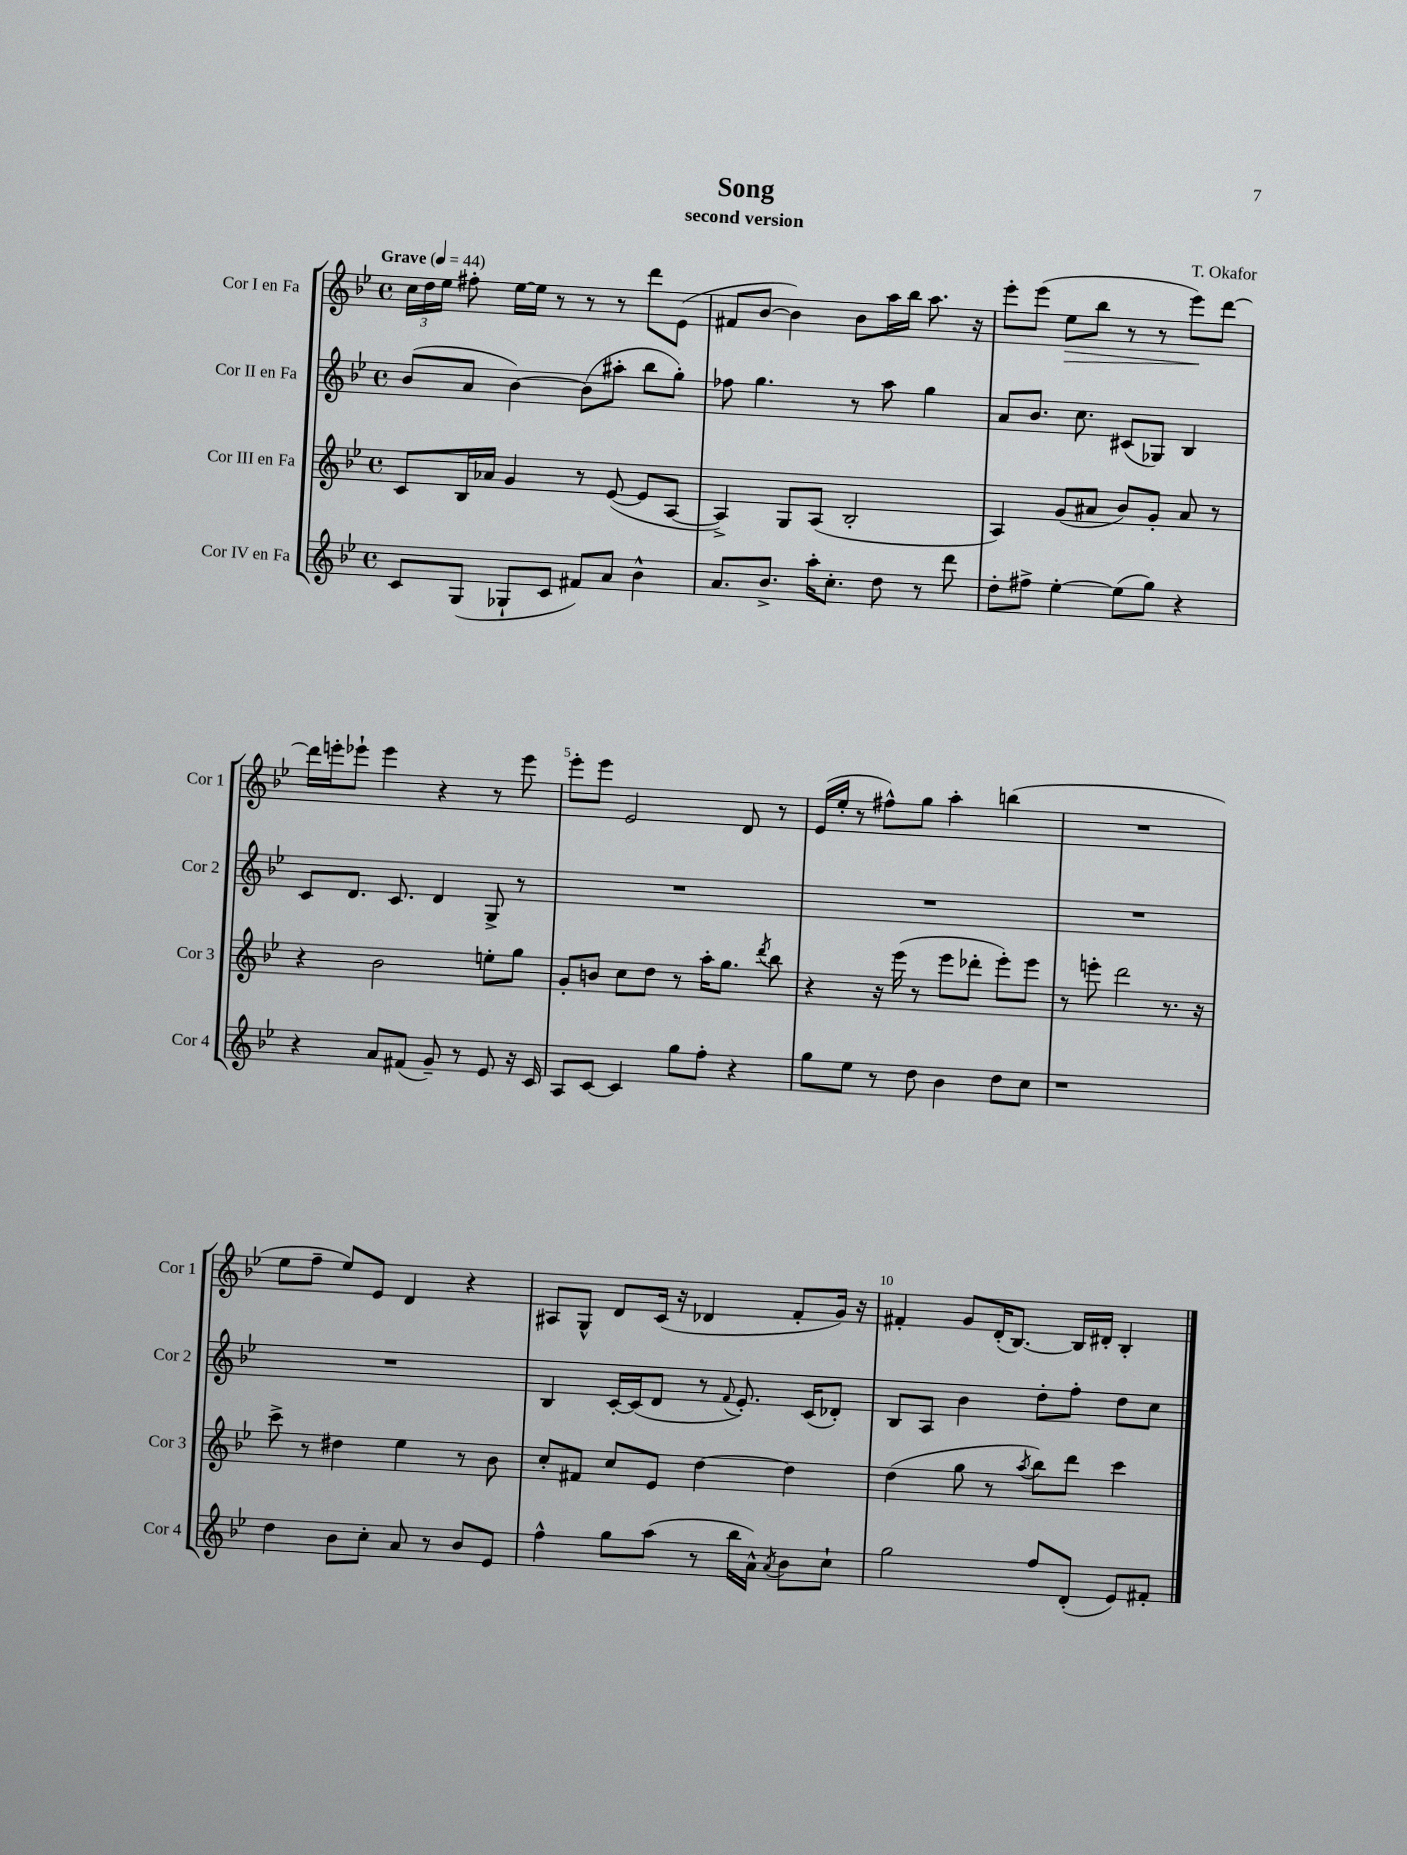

**kern	**kern	**kern	**kern	**dynam
*part4	*part3	*part2	*part1	*part1
*staff4	*staff3	*staff2	*staff1	*staff1
*I"Cor IV en Fa	*I"Cor III en Fa	*I"Cor II en Fa	*I"Cor I en Fa	*
*I'Cor 4	*I'Cor 3	*I'Cor 2	*I'Cor 1	*
*clefG2	*clefG2	*clefG2	*clefG2	*
*k[b-e-]	*k[b-e-]	*k[b-e-]	*k[b-e-]	*
*M4/4	*M4/4	*M4/4	*M4/4	*
*met(c)	*met(c)	*met(c)	*met(c)	*
*MM44	*MM44	*MM44	*MM44	*
=1	=1	=1	=1	=1
!	!	!	!LO:TX:a:B:t=Grave	!
8c/L	8c/L	(8b-/L	24cc\LL	.
.	.	.	24dd\	.
.	.	.	24ee-\JJ	.
(8G/J	16B-/L	8a/J	8ff#X'\	.
.	16a-X/JJ	.	.	.
8G-X`/L	4g/	[4b-\)	[16ee-\LL	.
.	.	.	16ee-\JJ]	.
8c/J	.	.	8r	.
8f#X/L)	8r	(8b-\L]	8r	.
8a/J	([8e-/	8aa#X'\J	8r	.
4b-^^\	8e-/L]	8bb-\L	8ddd\L	.
.	[8A/J	8gg'\J)	(8e-\J	.
=2	=2	=2	=2	=2
8.a/L	4A^/])	8ff-X\	8f#X/L	.
.	.	4.gg\	[8b-/J	.
8.b-^/J	.	.	.	.
.	8G/L	.	4b-\])	.
16aa'\KL	(8A/J	.	.	.
8.cc'\J	.	.	.	.
.	2B-'/	8r	8b-\L	.
8dd\	.	8aa\	16aa\L	.
.	.	.	16bb-\JJ	.
8r	.	4gg\	8.aa\	.
8ddd\	.	.	.	.
.	.	.	16r	.
=3	=3	=3	=3	=3
8dd'\L	4A/)	8a/L	8eee-'\L	.
8ff#X^\J	.	8.b-/J	(8eee-\J	.
!	!	!	!	!LO:HP:b
[4ee-'\	(8g/L	.	8ee-\L	>
.	.	8.cc\	.	.
.	8a#X/J	.	8bb-\J	.
(8ee-\L]	8b-/L)	(8c#X/L	8r	.
8gg\J)	8g'/J	8G-X/J)	8r	.
4r	8a#/	4B-/	8eee-\L)	.
.	8r	.	[8ddd\J	]
!!LO:LB:g=z
=4	=4	=4	=4	=4
4r	4r	8c/L	16ddd\LL]	.
.	.	.	16eeen'\J	.
.	.	8.d/J	8eee-X`\J	.
8a/L	2b-\	.	4eee-\	.
.	.	8.c/	.	.
(8f#X/J	.	.	.	.
8g~/)	.	4d/	4r	.
8r	.	.	.	.
8e-/	8een'\L	8G^/	8r	.
16r	8gg\J	8r	8eee-\	.
16c/	.	.	.	.
=5	=5	=5	=5	=5
8A/L	8g'/L	1r	8eee-'\L	.
[8c/J	8bn/J	.	8eee-\J	.
4c/]	8cc\L	.	2e-/	.
.	8dd\J	.	.	.
8gg\L	8r	.	.	.
8ff'\J	16aa'\KL	.	.	.
.	8.gg\J	.	.	.
4r	.	.	8d/	.
.	8qddd/	.	.	.
.	8bb-\	.	8r	.
=6	=6	=6	=6	=6
8gg\L	4r	1r	(16e-/LL	.
.	.	.	16ee-'/JJ	.
8ee-\J	.	.	8r	.
8r	16r	.	8ff#X^^\L)	.
.	(16eee-\	.	.	.
8dd\	8r	.	8gg\J	.
4b-\	8eee-\L	.	4aa'\	.
.	8ddd-X'\J	.	.	.
8dd\L	8eee-'\L)	.	(4bbn\	.
8cc\J	8eee-\J	.	.	.
=7	=7	=7	=7	=7
1r	8r	1r	1r	.
.	8eeen'\	.	.	.
.	2ddd\	.	.	.
.	8.r	.	.	.
.	16r	.	.	.
!!LO:LB:g=z
=8	=8	=8	=8	=8
4dd\	8ccc^\	1r	8ee-\L	.
.	8r	.	8ff~\J	.
8b-\L	4dd#X\	.	8ee-/L)	.
8cc'\J	.	.	8e-/J	.
8a/	4ee-\	.	4d/	.
8r	.	.	.	.
8b-/L	8r	.	4r	.
8e-/J	8b-\	.	.	.
=9	=9	=9	=9	=9
4ff^^\	8cc'/L	4B-/	8A#X/L	.
.	8f#X/J	.	8G^^/J	.
8gg\L	8cc/L	[16c'/LL	8d/L	.
.	.	(16c/J]	.	.
(8aa\J	8e-/J	8d/J	(16c/Jk	.
.	.	.	16r	.
8r	[4dd\	8r	4d-X/	.
.	.	8qqf/	.	.
16bb-\LL	.	8.e-'/)	.	.
16a^^\JJ)	.	.	.	.
8qa/	.	.	.	.
8b-\L	4dd\]	.	8f'/L	.
.	.	(16c/KL	.	.
8cc`\J	.	8d-X'/J)	16g/Jk)	.
.	.	.	16r	.
=10	=10	=10	=10	=10
2gg\	(4dd\	8B-/L	4f#X'/	.
.	.	8A/J	.	.
.	8gg\	4b-\	8g/L	.
.	8r	.	(16d'/K	.
.	.	.	[8.B-/J)	.
.	8qaa/	.	.	.
8ff/L	8bb-\L)	8dd'\L	.	.
(8d'/J	8ddd\J	8ff'\J	16B-/LL]	.
.	.	.	16d#X'/JJ	.
8e-/L)	4ccc\	8dd\L	4B-'/	.
8f#X'/J	.	8cc\J	.	.
==	==	==	==	==
*-	*-	*-	*-	*-
